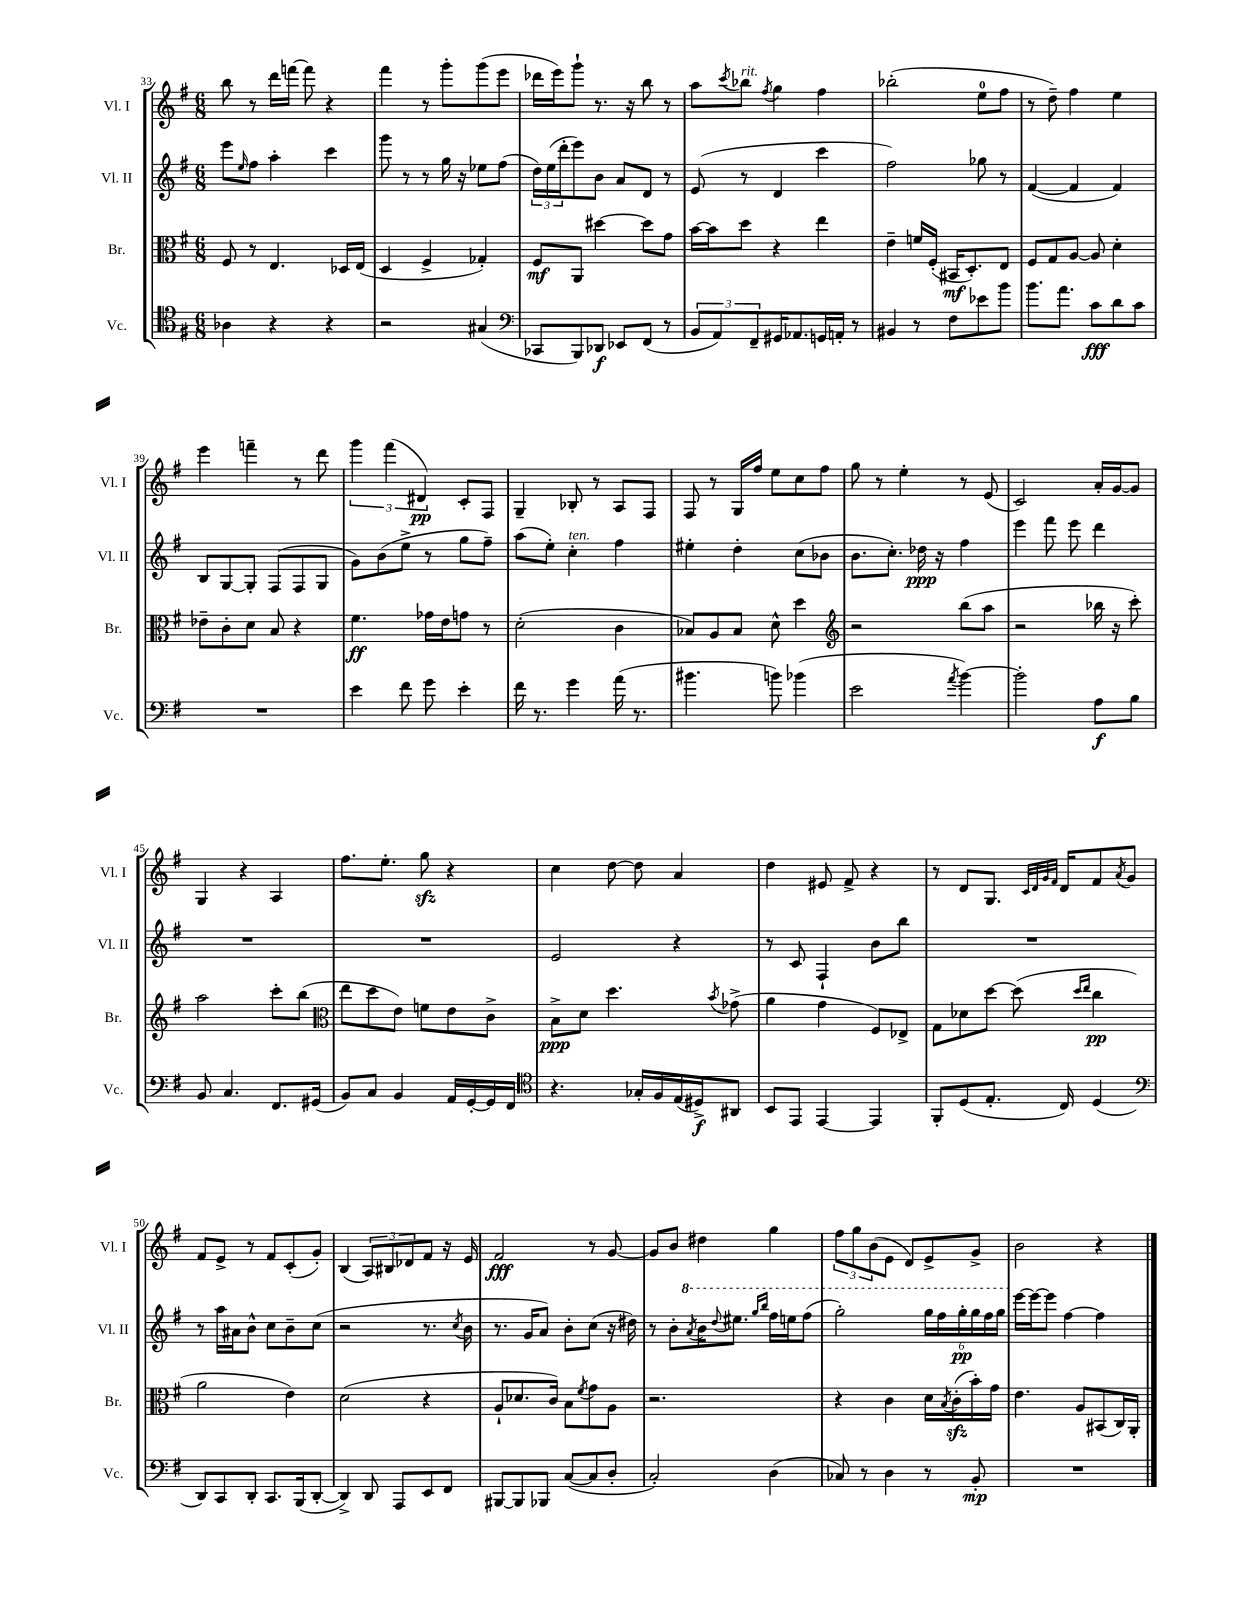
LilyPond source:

<<
\new StaffGroup <<
\new Staff = "s0" \with { instrumentName = "Vl. I" shortInstrumentName = "Vl. I" } {
    \clef treble \key g \major \numericTimeSignature \time 6/8
    b''8 r8 d'''16 f'''16~ f'''8 r4 |
    fis'''4 r8 g'''8-. g'''8( e'''8 |
    des'''16 e'''16) g'''8-! r8. r16 b''8 r8 |
    a''8 \acciaccatura { c'''8 } bes''8^\markup { \italic "rit." } \acciaccatura { fis''8 } g''4 fis''4 |
    bes''2-.( e''8-0 fis''8 |
    r8 d''8--) fis''4 e''4 |
    e'''4 f'''4-- r8 d'''8 |
    \tuplet 3/2 { g'''4 fis'''4( dis'4\pp) } c'8-. fis8 |
    g4-- bes8-. r8 a8 fis8 |
    fis8 r8 g16 fis''16 e''8 c''8 fis''8 |
    g''8 r8 e''4-. r8 e'8( |
    c'2) a'16-. g'16~ g'8 |
    g4 r4 a4 |
    fis''8. e''8.-. g''8\sfz r4 |
    c''4 d''8~ d''8 a'4 |
    d''4 eis'8 fis'8-> r4 |
    r8 d'8 g8. \grace { c'32 d'32 g'32 fis'32 } d'16 fis'8 \acciaccatura { a'8 } g'8 |
    fis'8 e'8-> r8 fis'8 c'8-.( g'8-.) |
    b4( \tuplet 3/2 { a8) bis8 des'8 } fis'8 r16 e'16 |
    fis'2\fff r8 g'8~ |
    g'8 b'8 dis''4 g''4 |
    \tuplet 3/2 { fis''8 g''8 b'8( } e'8 d'8) e'8-> g'8-> |
    b'2 r4 \bar "|." |
}
\new Staff = "s1" \with { instrumentName = "Vl. II" shortInstrumentName = "Vl. II" } {
    \clef treble \key g \major \numericTimeSignature \time 6/8
    e'''8 \grace { e''16 } fis''8 a''4-. c'''4 |
    g'''8 r8 r8 g''16 r16 ees''8 fis''8( |
    \tuplet 3/2 { d''16) e''16( d'''16-. } e'''8) b'8 a'8 d'8 r8 |
    e'8( r8 d'4 c'''4 |
    fis''2) ges''8 r8 |
    fis'4~( fis'4 fis'4) |
    b8 g8~ g8-. fis8( fis8 g8 |
    g'8) b'8( e''8-> r8 g''8 fis''8--) |
    a''8( e''8-.) c''4-.^\markup { \italic "ten." } fis''4 |
    eis''4-. d''4-. c''8( bes'8 |
    b'8. c''8.-.) des''16\ppp r16 fis''4 |
    e'''4 fis'''8 e'''8 d'''4 |
    R2. |
    R2. |
    e'2 r4 |
    r8 c'8 fis4-! b'8 b''8 |
    R2. |
    r8 a''16 ais'16 b'8-^ c''8 b'8-- c''8( |
    r2 r8. \acciaccatura { c''8 } b'16 |
    r8. g'16 a'8) b'8-. c''8( r16 dis''16) |
    r8 b'8-. \ottava #1 \acciaccatura { a''8 } b''16 \appoggiatura { d'''8 } eis'''8. \grace { g'''16 b'''16 } fis'''16 e'''16 fis'''8( |
    g'''2-.) \tuplet 6/4 { g'''16 fis'''16 g'''16-.\pp g'''16 fis'''16 g'''16 \ottava #0 } |
    e'''16~ e'''16~ e'''8 fis''4~ fis''4 \bar "|." |
}
\new Staff = "s2" \with { instrumentName = "Br." shortInstrumentName = "Br." } {
    \clef alto \key g \major \numericTimeSignature \time 6/8
    fis8 r8 e4. des16 e16( |
    d4 fis4-> ges4-.) |
    fis8\mf a,8 dis''4~ dis''8 g'8 |
    b'16~ b'16 d''8 r4 e''4 |
    e'4-- f'16 fis16-.( bis,16\mf d8.-.) e8 |
    fis8 g8 a8~ a8 d'4-. |
    ees'8-- c'8-. d'8 b8 r4 |
    fis'4.\ff ges'16 e'16 g'8 r8 |
    d'2-.( c'4 |
    bes8) a8 bes8 d'8-^ d''4 |
    \clef treble r2 b''8( a''8 |
    r2 bes''16 r16 c'''8-.) |
    a''2 c'''8-. b''8( |
    \clef alto e''8 d''8 e'8) f'8 e'8 c'8-> |
    b8->\ppp d'8 d''4. \acciaccatura { b'8 } ges'8->( |
    a'4 g'4 fis8) ees8-> |
    g8 des'8 d''8~ d''8( \grace { d''16 e''16 } c''4\pp |
    a'2 e'4) |
    d'2( r4 |
    a8-! des'8. c'16) b8 \acciaccatura { fis'8 } g'8 a8 |
    r2. |
    r4 c'4 d'16 \acciaccatura { b8 } c'16-.\sfz( b'16-.) g'16 |
    e'4. a8 bis,8( c16) a,16-. \bar "|." |
}
\new Staff = "s3" \with { instrumentName = "Vc." shortInstrumentName = "Vc." } {
    \clef tenor \key g \major \numericTimeSignature \time 6/8
    aes4 r4 r4 |
    r2 gis4( |
    \clef bass ces,8 b,,8) des,8\f ees,8 fis,8( r8 |
    \tuplet 3/2 { b,8 a,8) fis,8-- } gis,16 aes,8. g,16 a,16-. r8 |
    bis,4 r8 fis8 ees'8 b'8 |
    b'8. a'8. c'8\fff d'8 c'8 |
    R2. |
    e'4 fis'8 g'8 e'4-. |
    fis'16 r8. g'4 a'16( r8. |
    bis'4. b'8) bes'4( |
    e'2 \acciaccatura { a'8 } b'4~) |
    b'2-. a8\f b8 |
    b,8 c4. fis,8. gis,16( |
    b,8) c8 b,4 a,16 g,16~-. g,16 fis,16 |
    \clef tenor r4. ges16-. fis16 e16( dis16->\f) ais,8 |
    b,8 e,8 e,4~ e,4 |
    fis,8-. d8( e8.-. c16) d4( |
    \clef bass d,8) c,8 d,8-. c,8. b,,16( d,8~-. |
    d,4->) d,8 a,,8 e,8 fis,8 |
    bis,,8~ bis,,8 bes,,8 c8~( c8 d8-. |
    c2-.) d4( |
    ces8) r8 d4 r8 b,8-.\mp |
    R2. \bar "|." |
}
>>
>>
\layout { \context { \Score currentBarNumber = #33 } }
